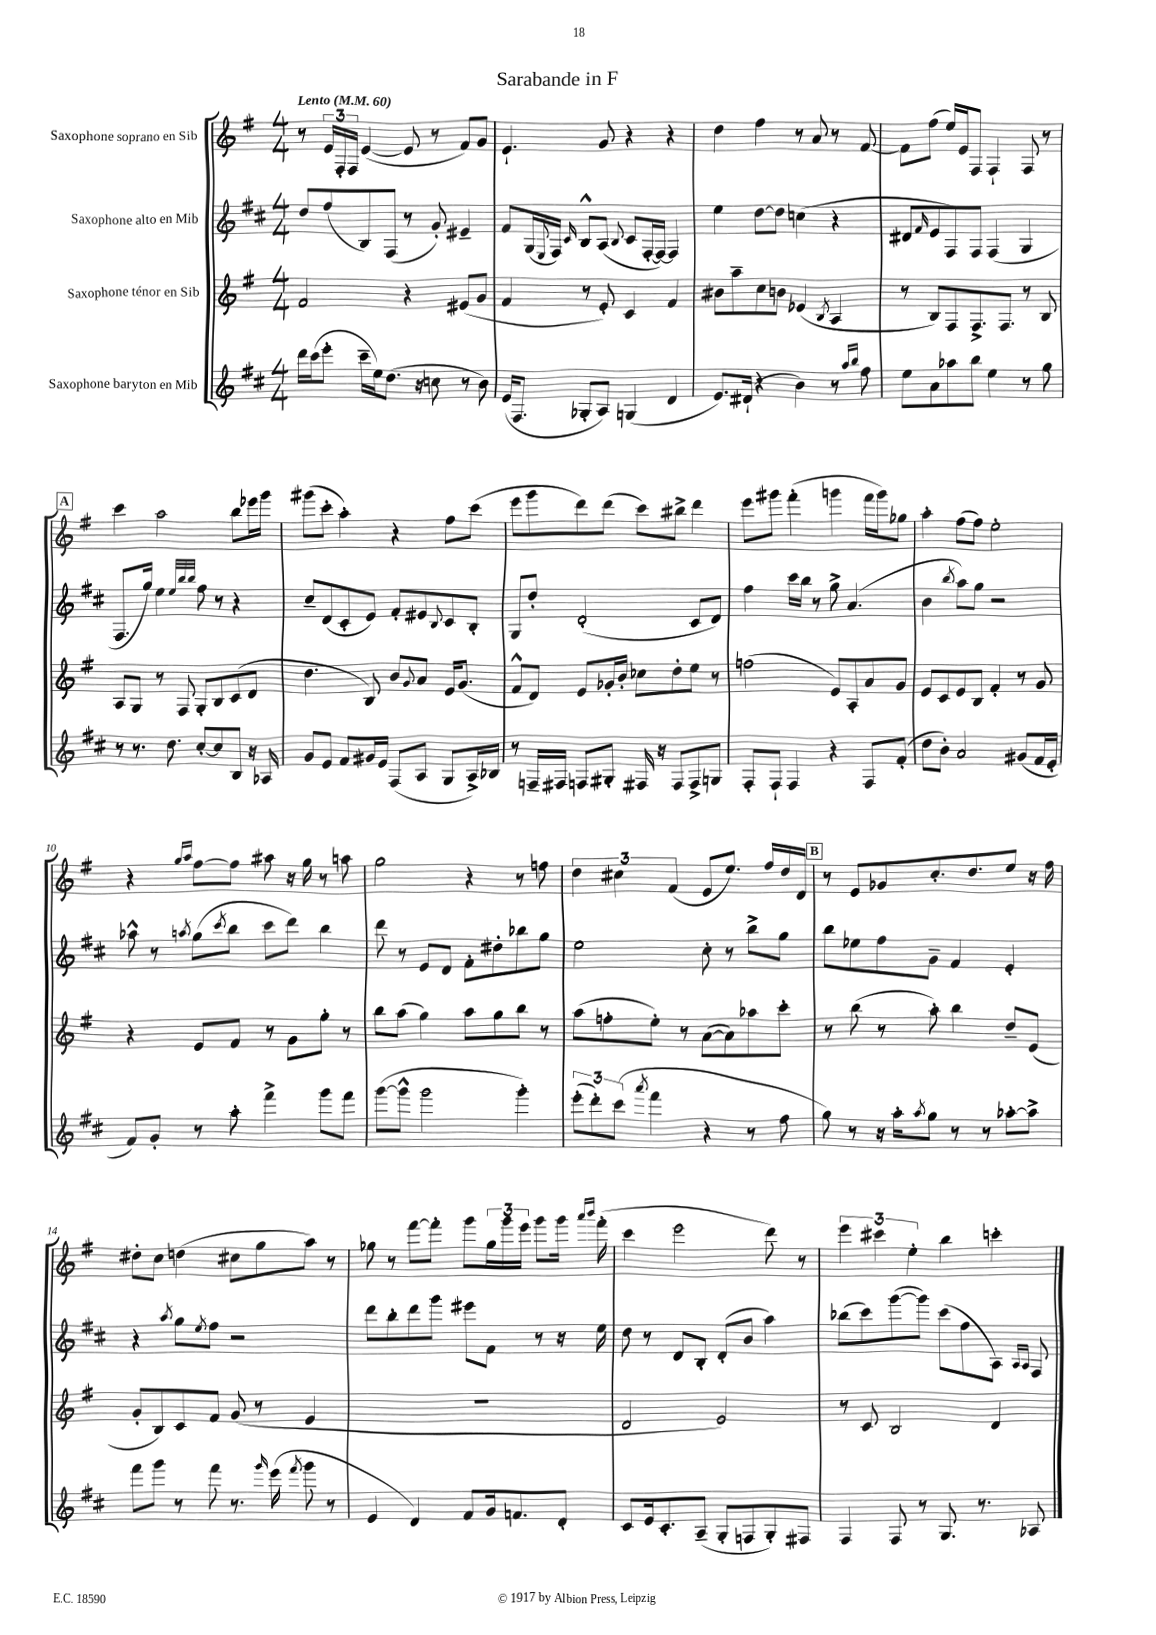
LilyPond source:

\header { title = "Sarabande in F" }
<<
\new StaffGroup <<
\new Staff = "s0" \with { instrumentName = "Saxophone soprano en Sib" } {
    \clef treble \key g \major \numericTimeSignature \time 4/4 \tempo "Lento" 4 = 60
    r8 \tuplet 3/2 { e'16 fis16-. fis16 } e'4~( e'8 r8 fis'8) g'8 |
    e'4.-! g'8 r4 r4 |
    d''4 fis''4 r8 a'8 r8 fis'8~ |
    fis'8 fis''8( e''16) e'16 fis8 fis4-! fis8 r8 |
    \mark \markup { \box "A" } c'''4 a''2 b''8 ees'''16 g'''16 |
    gis'''8( c'''8-. a''4-.) r4 fis''8 c'''8( |
    e'''8 g'''8 d'''8) d'''8( c'''8) bis''8-> d'''4 |
    e'''8 gis'''8 fis'''4-.( g'''4 fis'''16 g'''16) ges''8 |
    a''4-. fis''8( fis''8) e''2-. |
    r4 \grace { g''16 a''16 } fis''8~ fis''8 ais''8 r16 g''16 r8 a''8 |
    g''2 r4 r8 f''8 |
    \tuplet 3/2 { d''4 cis''4 fis'4( } e'8 e''8.) fis''16 d''16 d'16 |
    \mark \markup { \box "B" } r8 e'8 ges'8 c''8.-. d''8. e''8 r16 fis''16 |
    dis''8-. c''8 d''4( cis''8 g''8 a''8) r8 |
    ges''8 r8 fis'''8~ fis'''8-. g'''8 \tuplet 3/2 { ges''16 g'''16 e'''16 } g'''8 g'''16 \grace { a'''16 b'''16 } fis'''16-.( |
    c'''4 e'''2 d'''8) r8 |
    \tuplet 3/2 { e'''4 cis'''4 e''4-. } b''4 c'''4-. \bar "|." |
}
\new Staff = "s1" \with { instrumentName = "Saxophone alto en Mib" } {
    \clef treble \key d \major \numericTimeSignature \time 4/4
    d''8 fis''8( b8) fis8( r8 g'8-.) eis'4-- |
    fis'8 g16( \appoggiatura { e8 } fis16) \grace { cis'16 } b8-^ a8( \appoggiatura { b8 } cis'8 fis16~-. fis16~) fis4 |
    e''4 d''8~ d''8 c''4( r4 |
    dis'8 \grace { fis'16 } e'8 fis8) fis8 fis4( g4 |
    \mark \markup { \box "A" } fis8. g''16) e''4 \grace { e''32 b''32 b''32 } fis''8 r8 r4 |
    cis''8-- d'8( cis'8-. e'8) fis'8-. eis'8 \appoggiatura { b8 } cis'8 b8-. |
    g8 d''8-. d'2-.( cis'8 d'8) |
    fis''4 cis'''16 b''16 r8 g''8-> a'4.( |
    b'4 \acciaccatura { b''8 } a''8) g''8 r2 |
    aes''8-^ r8 \acciaccatura { a''8 } g''8( \acciaccatura { cis'''8 } b''8 cis'''8 d'''8) b''4 |
    d'''8 r8 e'8 d'8 fis'8-. dis''8-. bes''8 g''8 |
    e''2 cis''8-. r8 b''8-> g''8 |
    \mark \markup { \box "B" } b''8 ees''8 fis''8 g'8-- fis'4 e'4-. |
    r4 \acciaccatura { a''8 } g''8 \acciaccatura { e''8 } fis''8 r2 |
    d'''8 b''8-. d'''8 g'''8 eis'''8 fis'8 r8 r16 e''16 |
    d''8 r8 d'8 b8-. d'8-.( b'8 a''4) |
    bes''8( cis'''8) g'''8~( g'''8) cis'''8( fis''8 a8) \grace { a16 a16 } fis8 \bar "|." |
}
\new Staff = "s2" \with { instrumentName = "Saxophone ténor en Sib" } {
    \clef treble \key g \major \numericTimeSignature \time 4/4
    fis'2 r4 eis'8( g'8 |
    fis'4 r8 e'8-.) c'4 fis'4 |
    bis'8 a''8-- c''8 b'8 ees'4( \acciaccatura { b8 } a4 |
    r8 b8) fis8 fis8.-> fis8. r8 b8 |
    \mark \markup { \box "A" } a8 g8 r8 fis8 g8-. b8 c'8( d'8 |
    d''4. b8) b'8 \appoggiatura { g'8 } a'8 e'16 g'8.( |
    fis'8-^ d'8) e'8 ges'16-. b'16-. ces''8 d''8-. e''8 r8 |
    f''2( e'8) a8-. a'8 g'8 |
    e'8 c'8 e'8 b8 fis'4-. r8 g'8 |
    r4 e'8 fis'8 r8 g'8 g''8-. r8 |
    b''8 a''8( g''4) a''8 g''8 b''8 r8 |
    a''8( f''8-. e''8-.) r8 a'8~( a'8) aes''8 c'''8-. |
    \mark \markup { \box "B" } r8 b''8( r8 a''8-.) b''4 d''8-- e'8( |
    g'8-. b8) c'8 fis'8 g'8( r8 e'4 |
    R1 |
    d'2 e'2) |
    r8 c'8 b2 d'4 \bar "|." |
}
\new Staff = "s3" \with { instrumentName = "Saxophone baryton en Mib" } {
    \clef treble \key d \major \numericTimeSignature \time 4/4
    d'''16 cis'''16( e'''8-. cis'''16-- e''16) d''8.( r16 c''8 r8 b'8) |
    e'16( fis8. ges8-. a8) g4( d'4 |
    e'8.) dis'16-!( r4 b'4) r8 \grace { a''16 b''16 } fis''8 |
    e''8 a'8 aes''8 b''8 e''4 r8 g''8 |
    \mark \markup { \box "A" } r8 r8. d''8. cis''8~-. cis''8 b8 r16 aes16 |
    g'8 e'8 fis'8 gis'16 e'16 fis8( a8 g8 a16->) bes16 |
    r8 f16-- fis16 f8 gis8-. fis16 r16 fis8 fis8-> g8 |
    fis8-. fis8-! fis4 r4 fis8 fis'8-.( |
    d''8 b'8-.) a'2 gis'8( fis'16 e'16-. |
    fis'8) g'8-. r8 a''8-. fis'''4-> g'''8 fis'''8 |
    g'''8~( g'''8-^ g'''2 g'''4-.) |
    \tuplet 3/2 { e'''8-.( d'''8-.) cis'''8( } \acciaccatura { a'''8 } fis'''4 r4 r8 fis''8 |
    \mark \markup { \box "B" } g''8) r8 r16 a''16-. \acciaccatura { a''8 } g''8 r8 r8 aes''8~-. aes''8-> |
    fis'''8 g'''8 r8 fis'''8 r8. \grace { g'''16 } e'''16( \acciaccatura { fis'''8 } g'''8 r8 |
    e'4 d'4) fis'8 g'16 f'8. d'8-. |
    cis'8 e'16 cis'8.-. a8--( g8-. f8 g8-.) fis8 |
    fis4 fis8 r8 g8. r8. aes8 \bar "|." |
}
>>
>>
